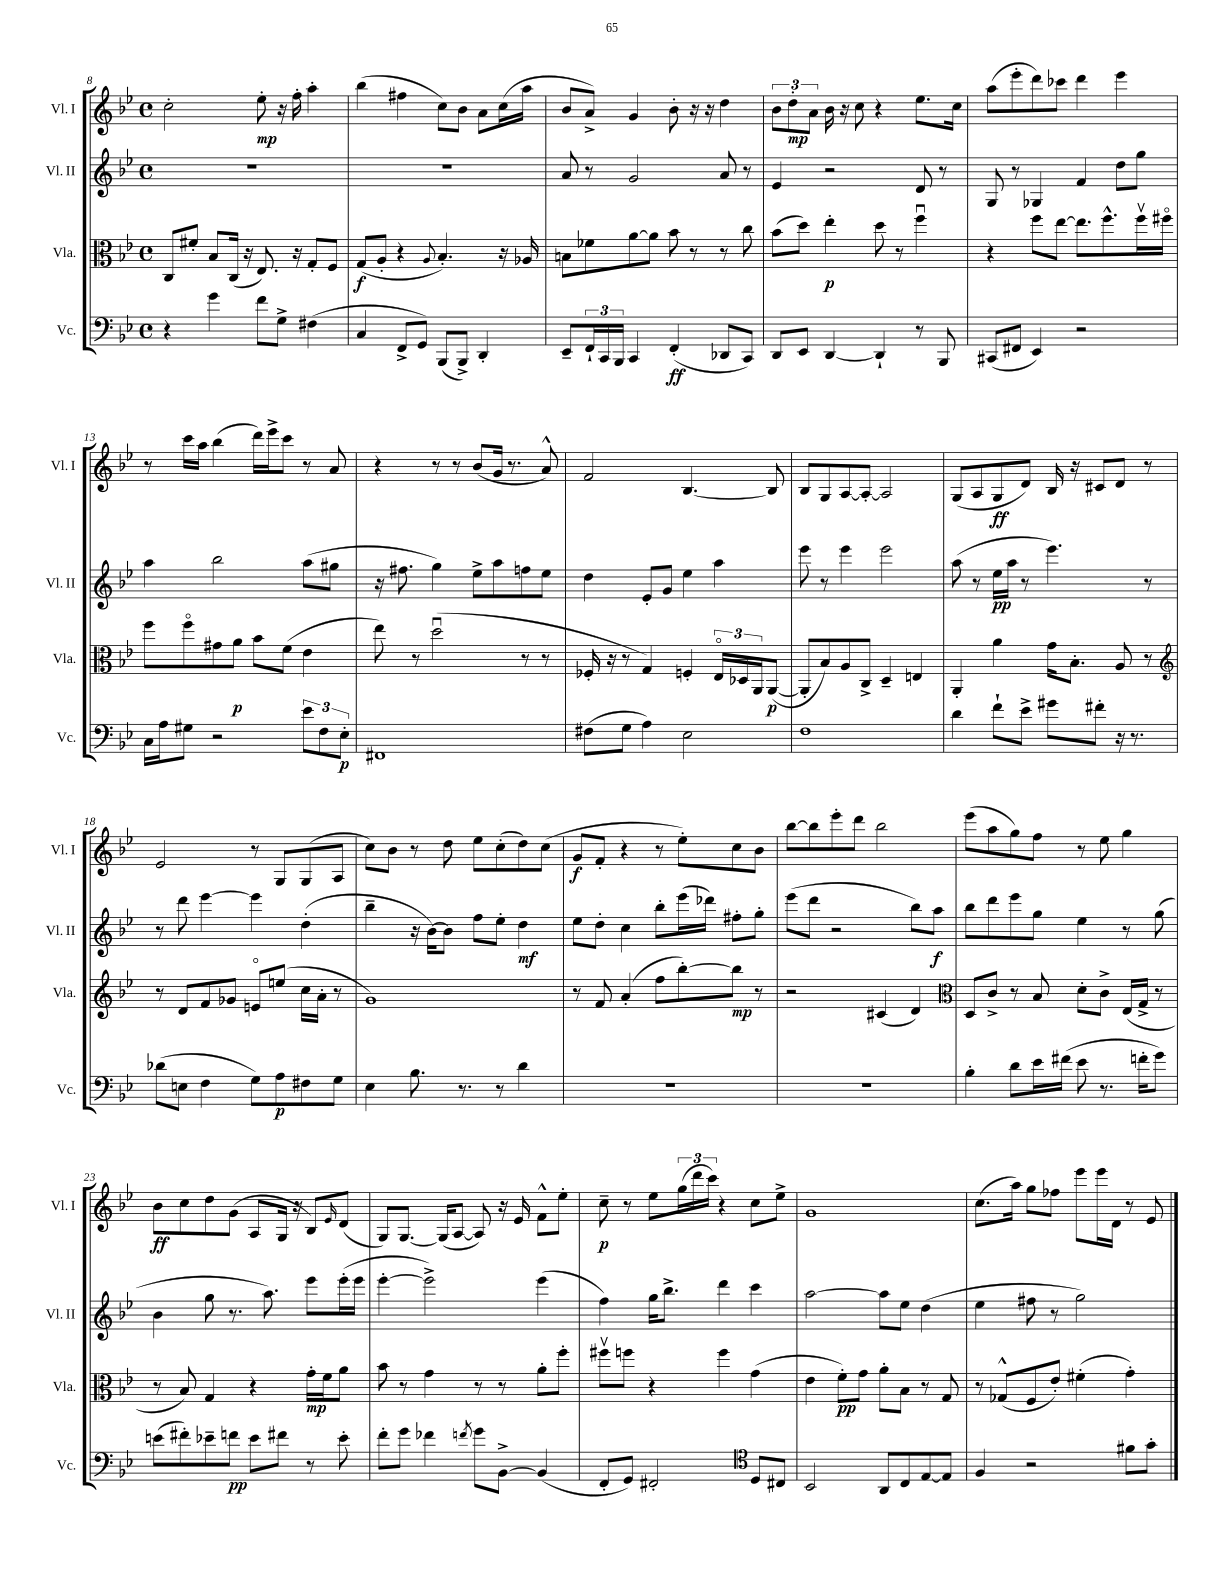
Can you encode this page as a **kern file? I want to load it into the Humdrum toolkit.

**kern	**dynam	**kern	**dynam	**kern	**dynam	**kern	**dynam
*part4	*part4	*part3	*part3	*part2	*part2	*part1	*part1
*staff4	*staff4	*staff3	*staff3	*staff2	*staff2	*staff1	*staff1
*I"Vc.	*	*I"Vla.	*	*I"Vl. II	*	*I"Vl. I	*
*I'Vc.	*	*I'Vla.	*	*I'Vl. II	*	*I'Vl. I	*
*clefF4	*	*clefC3	*	*clefG2	*	*clefG2	*
*k[b-e-]	*	*k[b-e-]	*	*k[b-e-]	*	*k[b-e-]	*
*M4/4	*	*M4/4	*	*M4/4	*	*M4/4	*
*met(c)	*	*met(c)	*	*met(c)	*	*met(c)	*
=8	=8	=8	=8	=8	=8	=8	=8
4r	.	8C/L	.	1r	.	2cc'\	.
.	.	8f#X'/J	.	.	.	.	.
4g\	.	8B-/L	.	.	.	.	.
.	.	(16C/Jk	.	.	.	.	.
.	.	16r	.	.	.	.	.
8f\L	.	8.E-/)	.	.	.	8ee-'\	mp
8G^\J	.	.	.	.	.	16r	.
.	.	16r	.	.	.	16ff'\	.
(4F#X\	.	8G'/L	.	.	.	4aa'\	.
.	.	8F/J	.	.	.	.	.
=9	=9	=9	=9	=9	=9	=9	=9
4C/	.	(8G/L	f	1r	.	(4bb-\	.
.	.	8A'/J	.	.	.	.	.
8FF^/L	.	4r	.	.	.	4ff#X\	.
8GG/J)	.	.	.	.	.	.	.
.	.	8qqA/	.	.	.	.	.
(8BBB-/L	.	4.B-'/)	.	.	.	8cc\L)	.
8BBB-^/J)	.	.	.	.	.	8b-\J	.
4DD'/	.	.	.	.	.	8a\L	.
.	.	16r	.	.	.	(16cc\L	.
.	.	16A-X/	.	.	.	16aa\JJ	.
=10	=10	=10	=10	=10	=10	=10	=10
8EE-~/L	.	8Bn\L	.	8a/	.	8b-/L	.
24FF`/L	.	8f-X\	.	8r	.	8a^/J)	.
24CC/	.	.	.	.	.	.	.
24BBB-/JJ	.	.	.	.	.	.	.
4CC/	.	[8a\	.	2g/	.	4g/	.
.	.	8a\J]	.	.	.	.	.
(4FF'/	ff	8b-\	.	.	.	8b-'\	.
.	.	8r	.	.	.	16r	.
.	.	.	.	.	.	16r	.
8DD-X/L	.	8r	.	8a/	.	4dd\	.
8CC/J)	.	8cc\	.	8r	.	.	.
=11	=11	=11	=11	=11	=11	=11	=11
8DD/L	.	(8b-\L	.	4e-/	.	12b-\L	.
.	.	.	.	.	.	12dd'\	mp
8EE-/J	.	8dd\J)	.	.	.	.	.
.	.	.	.	.	.	12a\J	.
[4DD/	.	4ee-'\	p	2r	.	16b-\	.
.	.	.	.	.	.	16r	.
.	.	.	.	.	.	8cc\	.
4DD`/]	.	8dd\	.	.	.	4r	.
.	.	8r	.	.	.	.	.
8r	.	4ffu\	.	8d/	.	8.ee-\L	.
8BBB-/	.	.	.	8r	.	.	.
.	.	.	.	.	.	16cc\Jk	.
=12	=12	=12	=12	=12	=12	=12	=12
(8CC#X/L	.	4r	.	8G/	.	(8aa\L	.
8FF#X/J	.	.	.	8r	.	8eee-'\	.
4EE-/)	.	8ff\L	.	4G-X/	.	8ddd\)	.
.	.	[8ee-\J	.	.	.	8ccc-X\J	.
2r	.	8.ee-\L]	.	4f/	.	4ddd\	.
.	.	8.ff^^\	.	.	.	.	.
.	.	.	.	8dd\L	.	4eee-\	.
.	.	16ffv\L	.	8gg\J	.	.	.
.	.	16ff#X\JJ	.	.	.	.	.
!!LO:LB:g=z
=13	=13	=13	=13	=13	=13	=13	=13
16C\LL	.	8ff\L	.	4aa\	.	8r	.
16A\J	.	.	.	.	.	.	.
8G#X\J	.	8ff\	.	.	.	16ccc\LL	.
.	.	.	.	.	.	16aa\JJ	.
2r	.	8g#X\	.	2bb-\	.	(4bb-\	.
.	.	8a\J	p	.	.	.	.
.	.	8b-\L	.	.	.	16ddd\LL)	.
.	.	.	.	.	.	16eee-^\J	.
.	.	(8f\J	.	.	.	8ccc\J	.
12e-\L	.	4e-\	.	(8aa\L	.	8r	.
12F\	.	.	.	.	.	.	.
.	.	.	.	8gg#X\J	.	8a/	.
12E-'\J	p	.	.	.	.	.	.
=14	=14	=14	=14	=14	=14	=14	=14
1FF#X	.	8ee-\)	.	16r	.	4r	.
.	.	.	.	8.ff#X\	.	.	.
.	.	8r	.	.	.	.	.
.	.	(2ddu\	.	4gg\)	.	8r	.
.	.	.	.	.	.	8r	.
.	.	.	.	8ee-^\L	.	(8b-/L	.
.	.	.	.	8aa\	.	16g/Jk	.
.	.	.	.	.	.	8.r	.
.	.	8r	.	8ffn\	.	.	.
.	.	8r	.	8ee-\J	.	8a^^/)	.
=15	=15	=15	=15	=15	=15	=15	=15
(8F#X\L	.	16F-X'/	.	4dd\	.	2f/	.
.	.	16r	.	.	.	.	.
8G\J	.	8r	.	.	.	.	.
4A\)	.	4G/)	.	8e-'/L	.	.	.
.	.	.	.	8g/J	.	.	.
2E-\	.	4Fn'/	.	4ee-\	.	[4.B-/	.
.	.	24E-/LL	.	4aa\	.	.	.
.	.	24D-X/	.	.	.	.	.
.	.	24AA/J	.	.	.	.	.
.	.	([8AA/J	p	.	.	8B-/]	.
=16	=16	=16	=16	=16	=16	=16	=16
1F	.	8AA'/L]	.	8eee-\	.	8B-/L	.
.	.	8B-/)	.	8r	.	8G/	.
.	.	8A/	.	4eee-\	.	[8A/	.
.	.	8C^/J	.	.	.	8A'/J_	.
.	.	4D~/	.	2eee-\	.	2A/]	.
.	.	4En/	.	.	.	.	.
=17	=17	=17	=17	=17	=17	=17	=17
4d\	.	4AA'/	.	(8aa\	.	(8G/L	.
.	.	.	.	8r	.	8A/	.
8f`\L	.	4a\	.	16ee-\LL	pp	8G/	ff
.	.	.	.	16aa\JJ	.	.	.
8e-^\J	.	.	.	8r	.	8d/J)	.
8g#X\L	.	16g\KL	.	4.eee-\)	.	16B-/	.
.	.	8.B-'\J	.	.	.	16r	.
8f#X'\J	.	.	.	.	.	8c#X/L	.
16r	.	8A/	.	.	.	8d/J	.
8.r	.	.	.	.	.	.	.
.	.	8r	.	8r	.	8r	.
!!LO:LB:g=z
=18	=18	=18	=18	=18	=18	=18	=18
*	*	*clefG2	*	*	*	*	*
(8d-X\L	.	8r	.	8r	.	2e-/	.
8En\J	.	8d/L	.	8ddd\	.	.	.
4F\	.	8f/	.	[4eee-\	.	.	.
.	.	8g-X/J	.	.	.	.	.
8G\L)	.	8en/L	.	4eee-\]	.	8r	.
8A\	p	(8een/J	.	.	.	8G/L	.
8F#X\	.	16cc\LL	.	(4dd'\	.	(8G/	.
.	.	16a'\JJ	.	.	.	.	.
8G\J	.	8r	.	.	.	8A/J	.
=19	=19	=19	=19	=19	=19	=19	=19
4E-\	.	1g)	.	4bb-~\	.	8cc\L)	.
.	.	.	.	.	.	8b-\J	.
8.B-\	.	.	.	16r	.	8r	.
.	.	.	.	[16b-\KL)	.	.	.
.	.	.	.	8b-\J]	.	8dd\	.
8.r	.	.	.	.	.	.	.
.	.	.	.	8ff\L	.	8ee-\L	.
8r	.	.	.	8ee-'\J	.	(8cc'\	.
4d\	.	.	.	4dd\	mf	8dd\)	.
.	.	.	.	.	.	(8cc\J	.
=20	=20	=20	=20	=20	=20	=20	=20
1r	.	8r	.	8ee-\L	.	8g/L	f
.	.	8f/	.	8dd'\J	.	8f'/J	.
.	.	(4a'/	.	4cc\	.	4r	.
.	.	8ff\L	.	8bb-'\L	.	8r	.
.	.	[8bb-'\)	.	(16eee-\L	.	8ee-'\L)	.
.	.	.	.	16ddd-X\JJ)	.	.	.
.	.	8bb-\J]	mp	8ff#X'\L	.	8cc\	.
.	.	8r	.	8gg'\J	.	8b-\J	.
=21	=21	=21	=21	=21	=21	=21	=21
1r	.	2r	.	(8eee-\L	.	[8bb-\L	.
.	.	.	.	8ddd\J	.	8bb-\]	.
.	.	.	.	2r	.	8eee-'\	.
.	.	.	.	.	.	8ddd\J	.
.	.	(4c#X/	.	.	.	2bb-\	.
.	.	4d/)	.	8bb-\L)	.	.	.
.	.	.	.	8aa\J	f	.	.
=22	=22	=22	=22	=22	=22	=22	=22
*	*	*clefC3	*	*	*	*	*
4B-'\	.	8D/L	.	8bb-\L	.	(8eee-\L	.
.	.	8c^/J	.	8ddd\	.	8aa\	.
8d\L	.	8r	.	8eee-\	.	8gg\)	.
16e-\L	.	8B-/	.	8gg\J	.	8ff\J	.
(16f#X\JJ	.	.	.	.	.	.	.
8e-\	.	8d'\L	.	4ee-\	.	8r	.
8.r	.	8c^\J	.	.	.	8ee-\	.
.	.	(16E-/LL	.	8r	.	4gg\	.
16fn'\KL	.	16G^/JJ	.	.	.	.	.
8g\J)	.	8r	.	(8gg\	.	.	.
!!LO:LB:g=z
=23	=23	=23	=23	=23	=23	=23	=23
(8en\L	.	8r	.	4b-\	.	8b-\L	ff
8f#X'\)	.	8B-/)	.	.	.	8cc\	.
8e-X~\	.	4G/	.	8gg\	.	8dd\	.
8fn\J	pp	.	.	8.r	.	(8g\J	.
8e-\L	.	4r	.	.	.	8A/L	.
.	.	.	.	8.aa\)	.	.	.
8f#X\J	.	.	.	.	.	16G/Jk	.
.	.	.	.	.	.	16r	.
8r	.	16g'\LL	mp	8eee-\L	.	8B-/L)	.
.	.	16f\J	.	.	.	.	.
.	.	.	.	.	.	16qqe-/	.
8e-'\	.	8a\J	.	(16eee-'\L	.	(8d/J	.
.	.	.	.	16eee-\JJ	.	.	.
=24	=24	=24	=24	=24	=24	=24	=24
8f'\L	.	8b-\	.	[4eee-'\	.	8G/L)	.
8g\J	.	8r	.	.	.	[8.G/J	.
4f-X\	.	4g\	.	2eee-^\])	.	.	.
.	.	.	.	.	.	(16G/KL]	.
.	.	.	.	.	.	[8A/J	.
8qfn/	.	.	.	.	.	.	.
8g\L	.	8r	.	.	.	8A/])	.
[8BB-^\J	.	8r	.	.	.	16r	.
.	.	.	.	.	.	16e-/	.
(4BB-/]	.	8a'\L	.	(4eee-\	.	8f^^\L	.
.	.	8ff'\J	.	.	.	8ee-'\J	.
=25	=25	=25	=25	=25	=25	=25	=25
8FF'/L	.	8ff#Xv\L	.	4ff\)	.	8cc~\	p
8GG/J)	.	8ffn\J	.	.	.	8r	.
2FF#X'/	.	4r	.	16gg\KL	.	8ee-\L	.
.	.	.	.	8.bb-^\J	.	.	.
.	.	.	.	.	.	(24gg\L	.
.	.	.	.	.	.	24ddd\	.
.	.	.	.	.	.	24ccc\JJ)	.
.	.	4ff\	.	4ddd\	.	4r	.
*clefC4	*	*	*	*	*	*	*
8D/L	.	(4g\	.	4ccc\	.	8cc\L	.
8C#X/J	.	.	.	.	.	8ee-^\J	.
=26	=26	=26	=26	=26	=26	=26	=26
2BB-/	.	4e-\	.	[2aa\	.	1g	.
.	.	8f'\L)	pp	.	.	.	.
.	.	8g\J	.	.	.	.	.
8AA/L	.	8a'\L	.	8aa\L]	.	.	.
8C/	.	8B-\J	.	8ee-\J	.	.	.
[8E-/	.	8r	.	(4dd\	.	.	.
8E-/J]	.	8G/	.	.	.	.	.
=27	=27	=27	=27	=27	=27	=27	=27
4F/	.	8r	.	4ee-\	.	(8.cc\L	.
.	.	(8G-X^^/L	.	.	.	.	.
.	.	.	.	.	.	16aa\Jk)	.
2r	.	8F/	.	8ff#X\	.	8gg\L	.
.	.	8e-'/J)	.	8r	.	8ff-X\J	.
.	.	(4f#X'\	.	2gg\)	.	8eee-\L	.
.	.	.	.	.	.	16eee-\L	.
.	.	.	.	.	.	16d\JJ	.
8f#X\L	.	4g'\)	.	.	.	8r	.
8g'\J	.	.	.	.	.	8e-/	.
==	==	==	==	==	==	==	==
*-	*-	*-	*-	*-	*-	*-	*-
